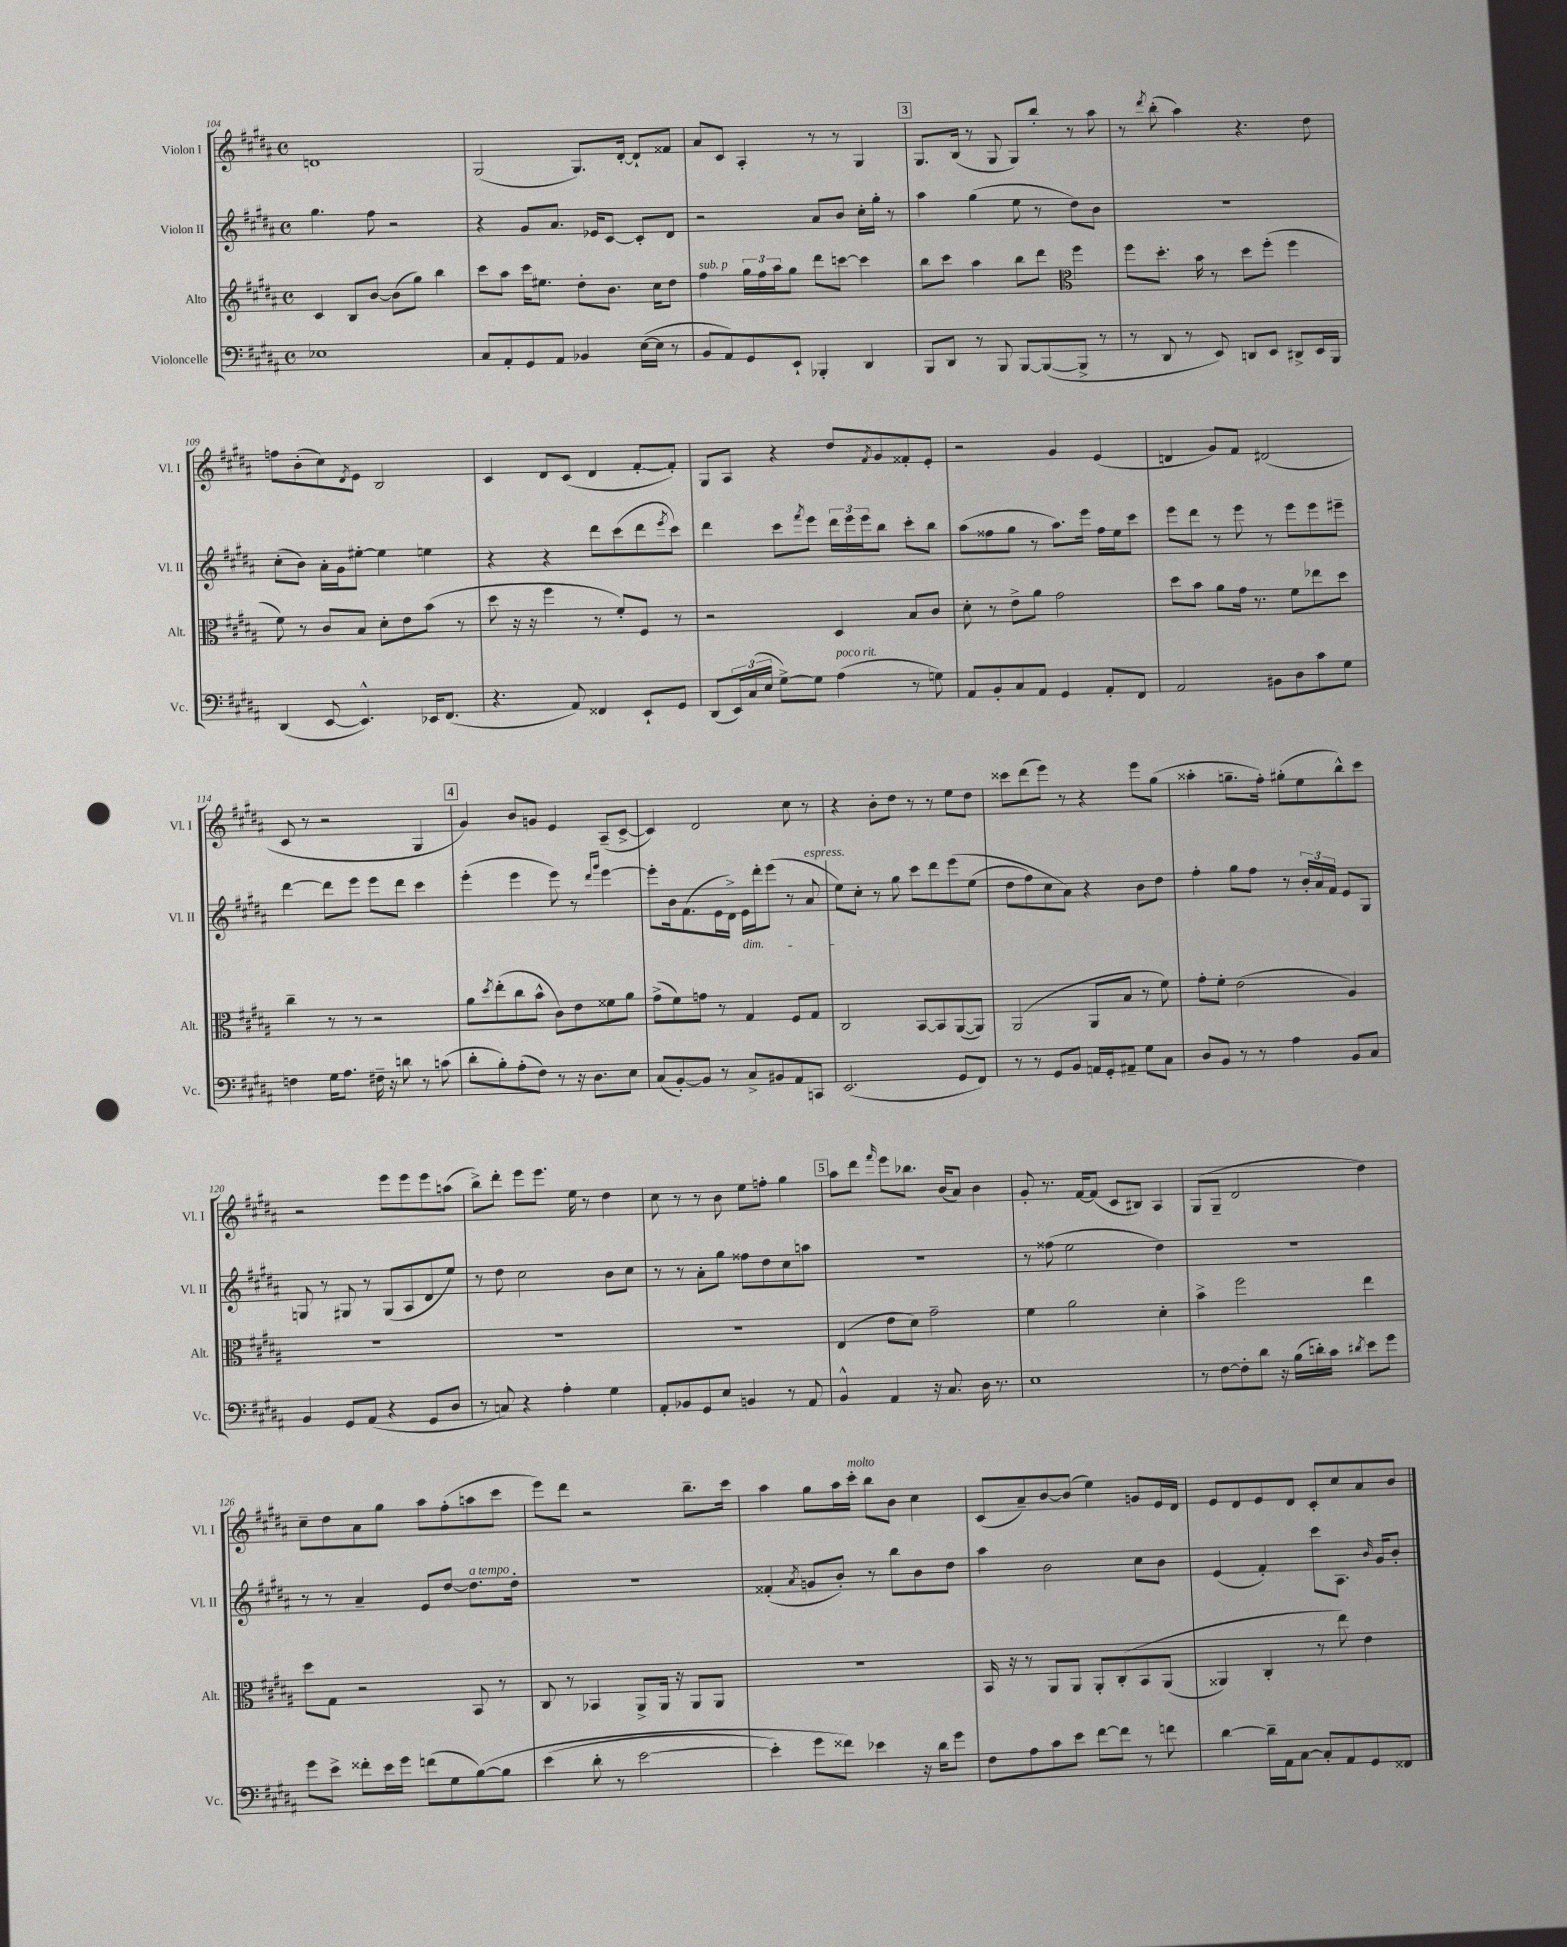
<<
\new StaffGroup <<
\new Staff = "s0" \with { instrumentName = "Violon I" shortInstrumentName = "Vl. I" } {
    \clef treble \key b \major \defaultTimeSignature \time 4/4
    d'1 |
    gis2( gis8.) dis'16~-. dis'8-! fisis'8 |
    ais'8 cis'8 ais4-. r8 r8 gis4 |
    \mark \markup { \box "3" } gis8. b16( r8 gis8 gis8) b''8-. r8 ais''8 |
    r8 \acciaccatura { dis'''8 } b''8-.( ais''4) r4. dis''8 |
    f''8 b'8-.( cis''8) \acciaccatura { dis'8 } e'8 b2 |
    cis'4 dis'8 cis'8( dis'4 fis'8~-. fis'8-.) |
    gis8 ais8 r4 dis''8 \acciaccatura { fis'8 } gis'8 fisis'8-. e'8-. |
    r2 gis'4 e'4( |
    d'4 gis'8) fis'8 dis'2( |
    cis'8 r8 r2 gis4 |
    \mark \markup { \box "4" } gis'4) b'8 g'8 e'4 ais8--( cis'8~-> |
    cis'4) dis'2 cis''8 r8 |
    r4 b'8-. dis''8 r8 r8 e''8 dis''8 |
    cisis'''8 dis'''8( e'''8) r8 r4 e'''8 gis''8( |
    aisis''4-. g''8.-- fis''16-.) gis''8-.( e''8 b''8-^) cis'''8 |
    r2 e'''8 e'''8 e'''8 a''8( |
    b''8->) dis'''8-. e'''8 e'''8. e''16 r8 dis''4 |
    cis''8 r8 r8 b'8 e''8 f''8-. gis''4 |
    \mark \markup { \box "5" } ais''8 dis'''8 \grace { fis'''16 } e'''8 bes''8. b'16( ais'8) b'4 |
    gis'8-. r8. fis'16~ fis'8( cis'8 bis8) ais4 |
    gis8( gis8-- dis'2 dis''4) |
    cis''8-- dis''8 ais'8 gis''8 ais''8 fis''8-.( a''8 cis'''8 |
    e'''8) dis'''8 r2 b''8.-- cis'''16 |
    ais''4 gis''8 ais''16 cis'''16-.^\markup { \italic "molto" } b''8 b'8 cis''4 |
    cis'8( ais'8--) b'8~ b'8( e''4) g'8 e'16 dis'16 |
    e'8 dis'8 e'8 dis'8 cis'8-. cis''8 ais'8 b'8 \bar "|." |
}
\new Staff = "s1" \with { instrumentName = "Violon II" shortInstrumentName = "Vl. II" } {
    \clef treble \key b \major \defaultTimeSignature \time 4/4
    gis''4. fis''8 r2 |
    r4 gis'8 ais'8. ees'16 cis'8~ cis'8-. dis'8 |
    r2 ais'8 b'8 cis''16-. gis''16-. r8 |
    \mark \markup { \box "3" } ais''4 gis''4( e''8 r8 dis''8) b'8 |
    R1 |
    cis''8-.( b'8) ais'16-. gis'16 eis''8~-. eis''4 e''4 |
    r4 r4 dis'''8 cis'''8( dis'''8 \acciaccatura { e'''8 } cis'''8) |
    dis'''4 cis'''8 \acciaccatura { fis'''8 } e'''8 \tuplet 3/2 { dis'''16 e'''16 e'''16 } b''8 cis'''8-. b''8 |
    ais''8( fisis''8 gis''8 r8 ais''8.) e'''16 fisis''16 e''16 cis'''8 |
    e'''8 dis'''8 r8 e'''8 r8 e'''8 e'''8 eis'''8-- |
    dis'''4~ dis'''8 e'''8 e'''8 dis'''8 cis'''4 |
    \mark \markup { \box "4" } e'''4-.( e'''4 e'''8) r8 \grace { dis'''16 gis'''16 } e'''4~ |
    e'''8-. b'16 fis'8.( e'16 dis'16->) e'16\dim dis'''16-. e'''8( r8 ais'8^\markup { \italic "espress." } |
    e''8\!) cis''8-. r8 gis''8 cis'''8 dis'''8 e'''8\( e''8( |
    dis''8 fis''8) cis''8 ais'8\) r4 b'8 dis''8 |
    fis''4-. gis''8 fis''8 r8 \tuplet 3/2 { b'16-. ais'16 fis'16 } e'8 gis8 |
    g8 r8 gis8 r8 gis8( ais8 dis'8 e''8) |
    r8 dis''8 cis''2 b'8 cis''8 |
    r8 r8 ais'8-. gis''8 fisis''8 dis''8 cis''8 a''8 |
    \mark \markup { \box "5" } R1 |
    r8 fisis''8( e''2 dis''4) |
    r1 |
    r8 r8 ais'4-- e'8 dis''8~ dis''8.^\markup { \italic "a tempo" } dis''16-. |
    R1 |
    fisis'4-.( \acciaccatura { ais'8 } g'8 b'8-.) r8 b''8 b'8 dis''8 |
    ais''4 b'2 cis''8 b'8 |
    e'4( fis'4-.) cis'''8 ais8. \grace { b'16 } gis'16 b'8-. \bar "|." |
}
\new Staff = "s2" \with { instrumentName = "Alto" shortInstrumentName = "Alt." } {
    \clef treble \key b \major \defaultTimeSignature \time 4/4
    cis'4 b8 b'8~ b'8( gis''8) b''4 |
    cis'''8 ais''8 cis'''16 eis''8. dis''8-. b'8. cis''16 dis''8 |
    fis''4^\markup { \italic "sub. p" } \tuplet 3/2 { gis''16 fis''16 ais''16 } gis''8 dis'''8 c'''8~ c'''4 |
    \mark \markup { \box "3" } b''8 cis'''8 ais''4 b''8 dis'''8 \clef alto fis''4 |
    fis''8 dis''8.-. b'16 r8 dis''8 fis''8-.( fis''4 |
    fis'8) r8 cis'8 b8 dis'8-. e'8 b'8( r8 |
    dis''8 r16 r16 fis''4 r8 fis'8-.) fis8 r8 |
    r2 dis4 b8 cis'8 |
    dis'8-. r8 e'8-> ais'8 gis'2 |
    dis''8 b'8 ais'8 gis'16 r8. fis'8 ees''8 dis''8 |
    cis''4-- r8 r8 r2 |
    \mark \markup { \box "4" } ais'8 \acciaccatura { dis''8 } e''8-.( cis''8 b'8-^ cis'8) e'8 fisis'8 ais'8 |
    gis'8->( fis'8) g'8 r8 gis4 fis8 gis8 |
    cis2 b,8~ b,8 ais,8~( ais,8) |
    ais,2( ais,8 b8 r8 fis'8) |
    gis'8-. fis'8-. e'2( ais4) |
    R1 |
    R1 |
    R1 |
    \mark \markup { \box "5" } e4( e'8 dis'8) gis'2-- |
    fis'4 ais'2 dis'4-. |
    b'4-> fis''2 e''4 |
    dis''8 gis8 r2 b,8 r8 |
    cis8 r8 bes,4 ais,8-> ais,16 r16 ais,8 ais,8 |
    r1 |
    b,16 r16 r8 ais,8 ais,8 ais,8-. cis8-.\( b,8 ais,8( |
    aisis,4) cis4-. r8 e''8\) e'4 \bar "|." |
}
\new Staff = "s3" \with { instrumentName = "Violoncelle" shortInstrumentName = "Vc." } {
    \clef bass \key b \major \defaultTimeSignature \time 4/4
    ees1 |
    cis8 ais,8-. gis,8 ais,8 bes,4 e16~( e16 r8 |
    b,8 ais,8) gis,8 e,8-! bes,,4-. dis,4 |
    \mark \markup { \box "3" } b,,8 dis,8 r8 b,,8 b,,8~ b,,8~( b,,8-> r8 |
    r8 dis,8 r8 e,8) d,8 e,8 dis,8-> e,16 b,,16 |
    dis,4( e,8~ e,4.-^) ees,16 fis,8.( |
    r4. ais,8) fisis,4 e,8-! gis,8 |
    dis,8( \tuplet 3/2 { e,16) cis16( e16 } gis8~->) gis8 ais4^\markup { \italic "poco rit." }( r8 g8) |
    ais,8 b,8-. cis8 ais,8 gis,4 ais,8-. fis,8 |
    ais,2 bis,8 dis8 cis'8 gis8 |
    f4 gis16 ais8. fis16-- r16 d'8 r8 c'8( |
    \mark \markup { \box "4" } dis'8-. b8-.) ais8-.( fis8) r8 r16 dis8. e8 |
    cis8( b,8~-.) b,8 r8 cis8-> bis,8 ais,8 c,8 |
    e,2.( gis,8 fis,8) |
    r8 r8 gis,8 b,8 a,16 gis,16-. ais,8-- gis8 cis8 |
    dis8 b,8 r8 r8 ais4 b,8 cis8 |
    b,4 gis,8 ais,8( r4 gis,8 dis8 |
    r8 c8) r4 ais4-. gis4 |
    ais,8-. bes,8 gis,8 e8 b,4 r8 ais,8 |
    \mark \markup { \box "5" } b,4-^ ais,4 r16 cis8. dis16 r8. |
    e1 |
    r8 fis8~ fis8-. dis'8 r16 b16( d'16-.) cis'16 \acciaccatura { dis'8 } e'8 gis'8 |
    gis'8 e'8-> fisis'8-. e'16 gis'16 f'8( gis8 b8~)\( b8 |
    e'4( dis'8-. r8 e'2~ |
    e'4-.) gis'8 fisis'8\) ees'4 r16 dis'16 gis'8 |
    fis8 ais8 cis'8 e'8 fis'8~ fis'8 r8 f'8 |
    dis'4~ dis'16-- ais,16 cis8~ cis8-. ais,8 gis,8 fisis,8 \bar "|." |
}
>>
>>
\layout { \context { \Score currentBarNumber = #104 } }
